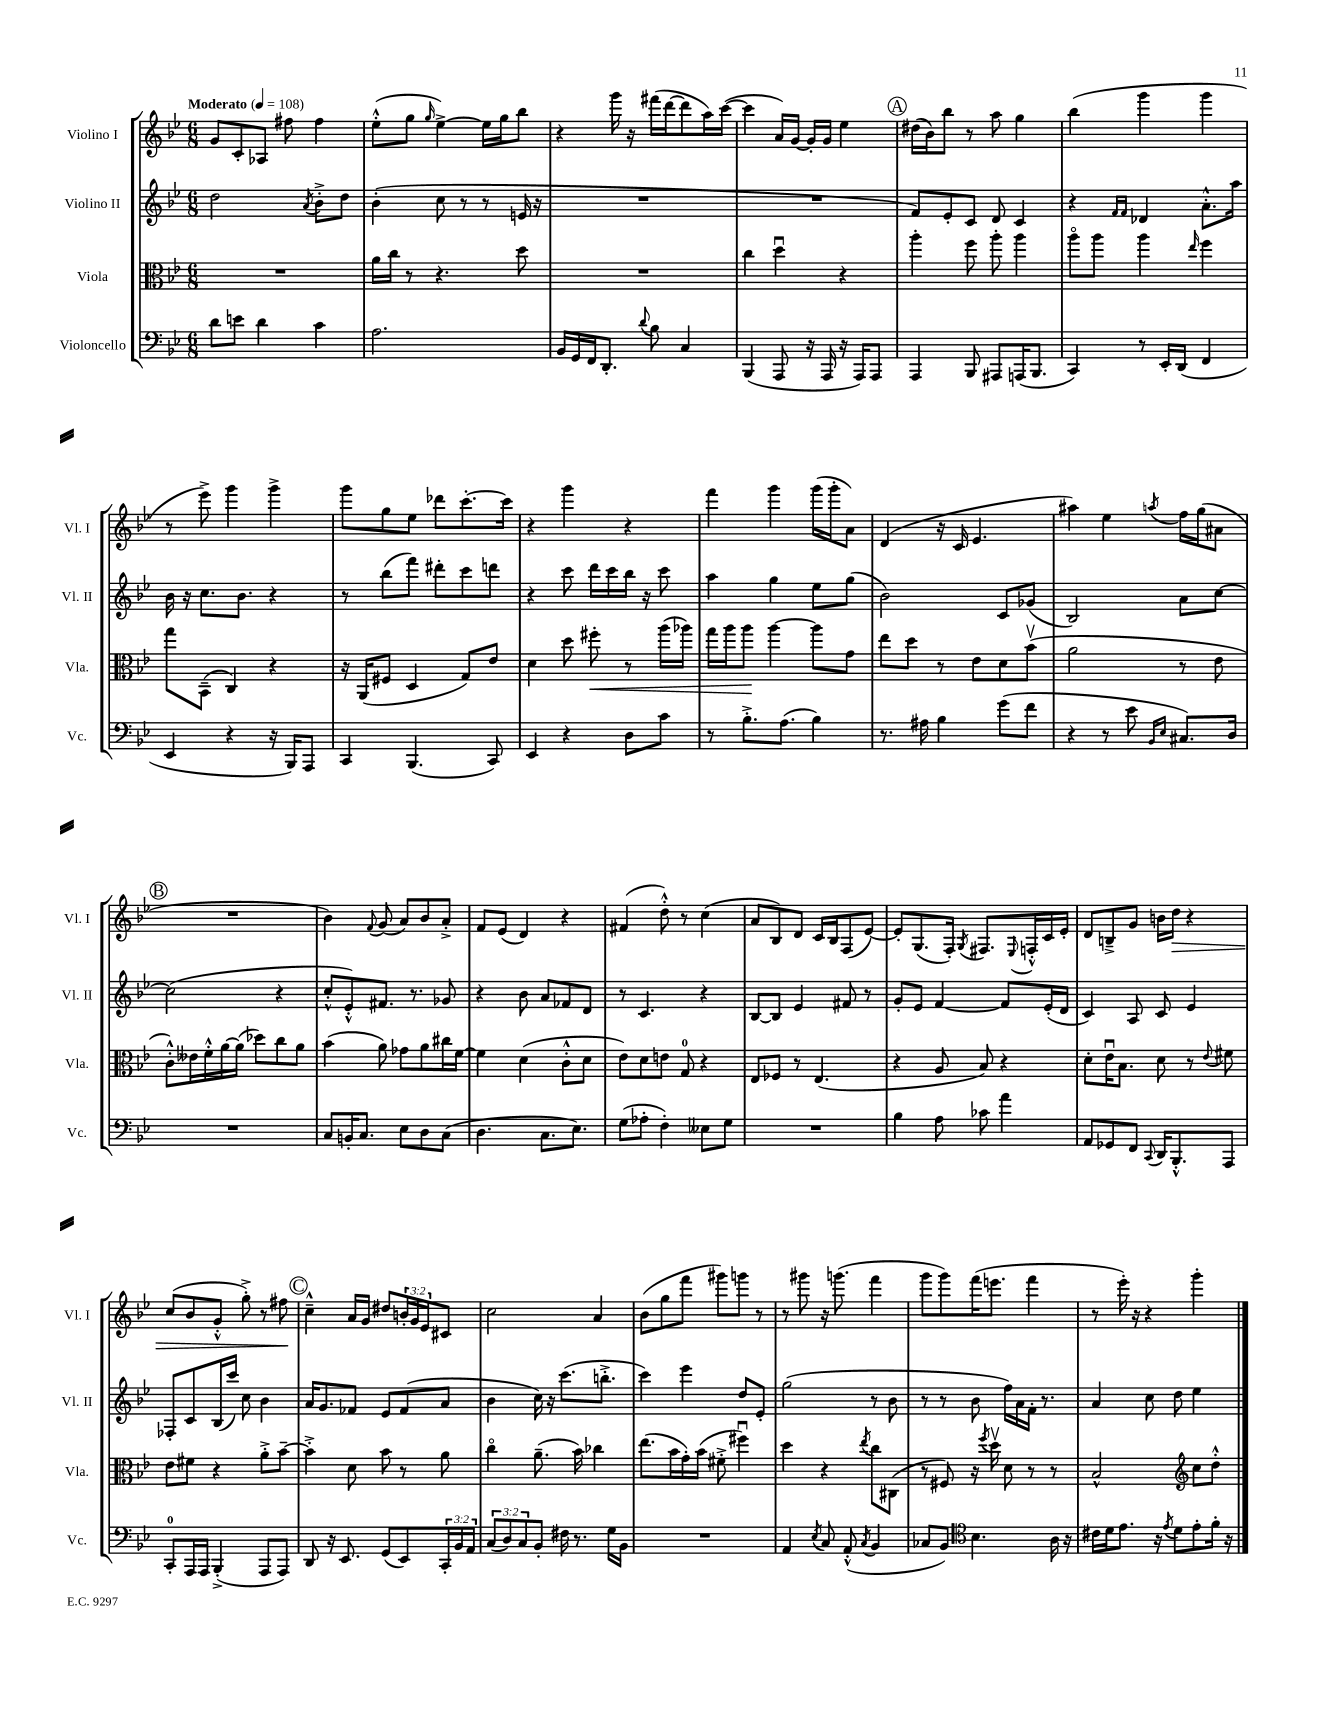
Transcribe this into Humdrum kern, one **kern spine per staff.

**kern	**kern	**kern	**kern
*staff4	*staff3	*staff2	*staff1
*clefF4	*clefC3	*clefG2	*clefG2
*k[b-e-]	*k[b-e-]	*k[b-e-]	*k[b-e-]
*M6/8	*M6/8	*M6/8	*M6/8
*MM108	*MM108	*MM108	*MM108
8d	2.r	2dd	8g
8e	.	.	8c'
4d	.	.	8A-
.	.	.	8ff#
.	.	8qa	.
4c	.	8b-'^	4ff#
.	.	8dd	.
=	=	=	=
2.A	16a	(4b-'	(8ee-'^^
.	16cc	.	.
.	8r	.	8gg
.	.	.	16qqgg
.	4.r	8cc	[4ee-^)
.	.	8r	.
.	.	8r	16ee-]
.	.	.	16gg
.	8dd	16e	8bb-
.	.	16r	.
=	=	=	=
16BB-	2.r	2.r	4r
16GG	.	.	.
16FF	.	.	.
8.DD'	.	.	.
.	.	.	16ggg
.	.	.	16r
8qqd	.	.	.
8B-	.	.	(16fff#
.	.	.	[16ddd
4C	.	.	8ddd]
.	.	.	16aa)
.	.	.	([16ccc
=	=	=	=
(4BBB-	4cc	2.r	4ccc]
8AAA	4ddu	.	16a)
.	.	.	[16g
16r	.	.	16g']
16AAA	.	.	16g
16r	4r	.	4ee-
16AAA)	.	.	.
8AAA	.	.	.
=	=	=	=
4AAA	4aa'	8f)	(16dd#
.	.	.	16b-)
.	.	8e-'	8bb-
8BBB-	8ff	8c	8r
8AAA#	8aa'	8d	8aa
(16AAA	4aa	4c	4gg
8.BBB-	.	.	.
=	=	=	=
4CC)	8aao	4r	(4bb-
.	8aa	.	.
.	.	16qqf	.
.	.	16qqf	.
8r	4aa	4d-	4ggg
16EE-'	.	.	.
(16DD	.	.	.
.	16qqee-	.	.
4FF	4ff	8.a'^^	4ggg
.	.	16aa	.
=	=	=	=
4EE-	8gg	16b-	8r
.	.	16r	.
.	(8BB-~	8.cc	8eee-^)
4r	4C)	.	4ggg
.	.	8.b-	.
16r	4r	4r	4ggg^
16BBB-)	.	.	.
8AAA	.	.	.
=	=	=	=
4CC	16r	8r	8ggg
.	(16AA	.	.
.	8F#	(8bb-	8gg
(4.BBB-	4D	8fff)	8ee-
.	.	8ddd#'	8ddd-
.	8G)	8ccc	[8.ccc'
8CC)	8e-	8ddd	.
.	.	.	16ccc]
=	=	=	=
4EE-	4d	4r	4r
4r	8dd	8ccc	4ggg
.	8ff#'	16ddd	.
.	.	16ccc	.
8D	8r	16bb-	4r
.	.	16r	.
8c	(16aa	8ccc	.
.	16aa-)	.	.
=	=	=	=
8r	16gg	4aa	4fff
.	16aa	.	.
8.B-'^	8aa	.	.
.	[4aa	4gg	4ggg
(8.A	.	.	.
4B-)	8aa]	8ee-	(16ggg
.	.	.	16ggg'
.	8g	(8gg	8a)
=	=	=	=
8.r	8ee-	2b-)	(4d
.	8dd	.	.
16A#	.	.	.
4B-	8r	.	16r
.	.	.	16c
.	8e-	.	4.e-
(8g	8d	8c	.
8f	(8b-v	(8g-	.
=	=	=	=
4r	2a	2B-)	4aa#)
8r	.	.	4ee-
8e-	.	.	.
16qqBB-	.	.	.
16qqE-	.	.	8qaa
8.C#)	8r	8a	16ff
.	.	.	(16gg
.	8e-	[8cc	8a#
16D	.	.	.
=	=	=	=
2.r	8c'^^)	(2cc]	2.r
.	16e--	.	.
.	16f'^^	.	.
.	[16a	.	.
.	(16a]	.	.
.	8dd-)	.	.
.	8cc	4r	.
.	8a	.	.
=	=	=	=
8C	(4b-	8cc'^^	4b-)
16BB'	.	8e-'^^)	.
8.C	.	.	.
.	.	.	8qqf
.	8a)	8.f#	(8g
8E-	8g-	.	8a)
.	.	8.r	.
8D	8a	.	8b-
(8C	16cc#	8g-	8a'^
.	[16f	.	.
=	=	=	=
4.D	4f]	4r	8f
.	.	.	(8e-
.	(4d	8b-	4d)
8.C	.	8a	.
.	8c'^^	8f-	4r
8.E-)	.	.	.
.	8d	8d	.
=	=	=	=
(8G	8e-)	8r	(4f#
8A-'	8d	4.c	.
4F')	8e	.	8dd'^^)
.	8G	.	8r
8E--	4r	4r	(4cc
8G	.	.	.
=	=	=	=
2.r	8E-	[8B-	8a
.	8F-	8B-]	8B-)
.	8r	4e-	8d
.	(4.E-	.	16c
.	.	.	16B-
.	.	8f#	(8F
.	.	8r	[8e-)
=	=	=	=
4B-	4r	8g'	8e-']
.	.	8e-	(8.G
8A	8A	[4f	.
.	.	.	16F')
.	.	.	8qG
8c-	8B-)	.	8.F#
4a	4r	8f]	.
.	.	.	8qqE-
.	.	.	16F'^^
.	.	(16e-'	16c
.	.	16d	16e-'
=	=	=	=
8AA	8d'	4c)	8d
8GG-	16e-u	.	8B~^
.	8.B-	.	.
8FF	.	8A	8g
8qqCC	.	.	.
16DD	8d	8c	16b
8.BBB-'^^	.	.	16dd
.	8r	4e-	4r
.	8qqe-	.	.
8AAA	8f#	.	.
=	=	=	=
8CC'	8e-	8F-'	(8cc
16AAA	8f#	8c	8b-
16AAA	.	.	.
(4BBB-'^	4r	(16B-	8g'^^
.	.	16ccc)	.
.	.	8cc	8gg'^)
8AAA	8a'^	4b-	8r
8AAA)	[8b-~	.	8ff#
=	=	=	=
8DD	4b-'^]	16a	4cc~^^
.	.	8.g	.
16r	.	.	.
8.EE-	.	.	.
.	8d	8f-	16a
.	.	.	16g
(8GG	8b-	8e-	8dd#
8EE-)	8r	(8f-	24b'
.	.	.	24g
.	.	.	24e-
24CC'	8a	8a	8c#
24BB-	.	.	.
24AA	.	.	.
=	=	=	=
(12C	4cco	4b-	2cc
12D)	.	.	.
12C	.	.	.
8BB-'	(8.a~	16cc)	.
.	.	16r	.
16F#	.	(8.ccc	.
8.r	16b-)	.	.
.	4cc-	.	4a
.	.	8.bb'^	.
16G	.	.	.
16BB-	.	.	.
=	=	=	=
2.r	(8.ee-	4ccc)	(8b-
.	.	.	8gg
.	16b-	.	.
.	16g')	4eee-	8fff
.	(16b-	.	.
.	8f#'^	.	8ggg#)
.	4ff#u)	8dd	8ggg
.	.	8e-'	8r
=	=	=	=
4AA	4dd	(2gg	8r
.	.	.	8ggg#
8qE-	.	.	.
8C	4r	.	16r
.	.	.	(8.ggg
(8AA'^^	.	.	.
8qC	8qee-	.	.
4BB-	8cc	8r	4fff
.	(8C#	8b-	.
=	=	=	=
8C-	8r	8r	8ggg
8BB-)	8F#)	8r	8ggg)
*clefC4	*	*	*
4.B-	16r	8b-	(16fff
.	8qff	.	.
.	16ddv	.	8.eee
.	8d	16ff)	.
.	.	16a	.
.	8r	16f'	4fff
.	.	8.r	.
16A	8r	.	.
16r	.	.	.
=	=	=	=
16c#	2B-^^	4a	8r
16d	.	.	.
8.e-	.	.	16eee-')
.	.	.	16r
.	.	8cc	4r
16r	.	.	.
8qe-	.	.	.
8d	.	8dd	.
*	*clefG2	*	*
8e-'	8cc	4ee-	4ggg'
16f'	8dd'^^	.	.
16r	.	.	.
==	==	==	==
*-	*-	*-	*-
